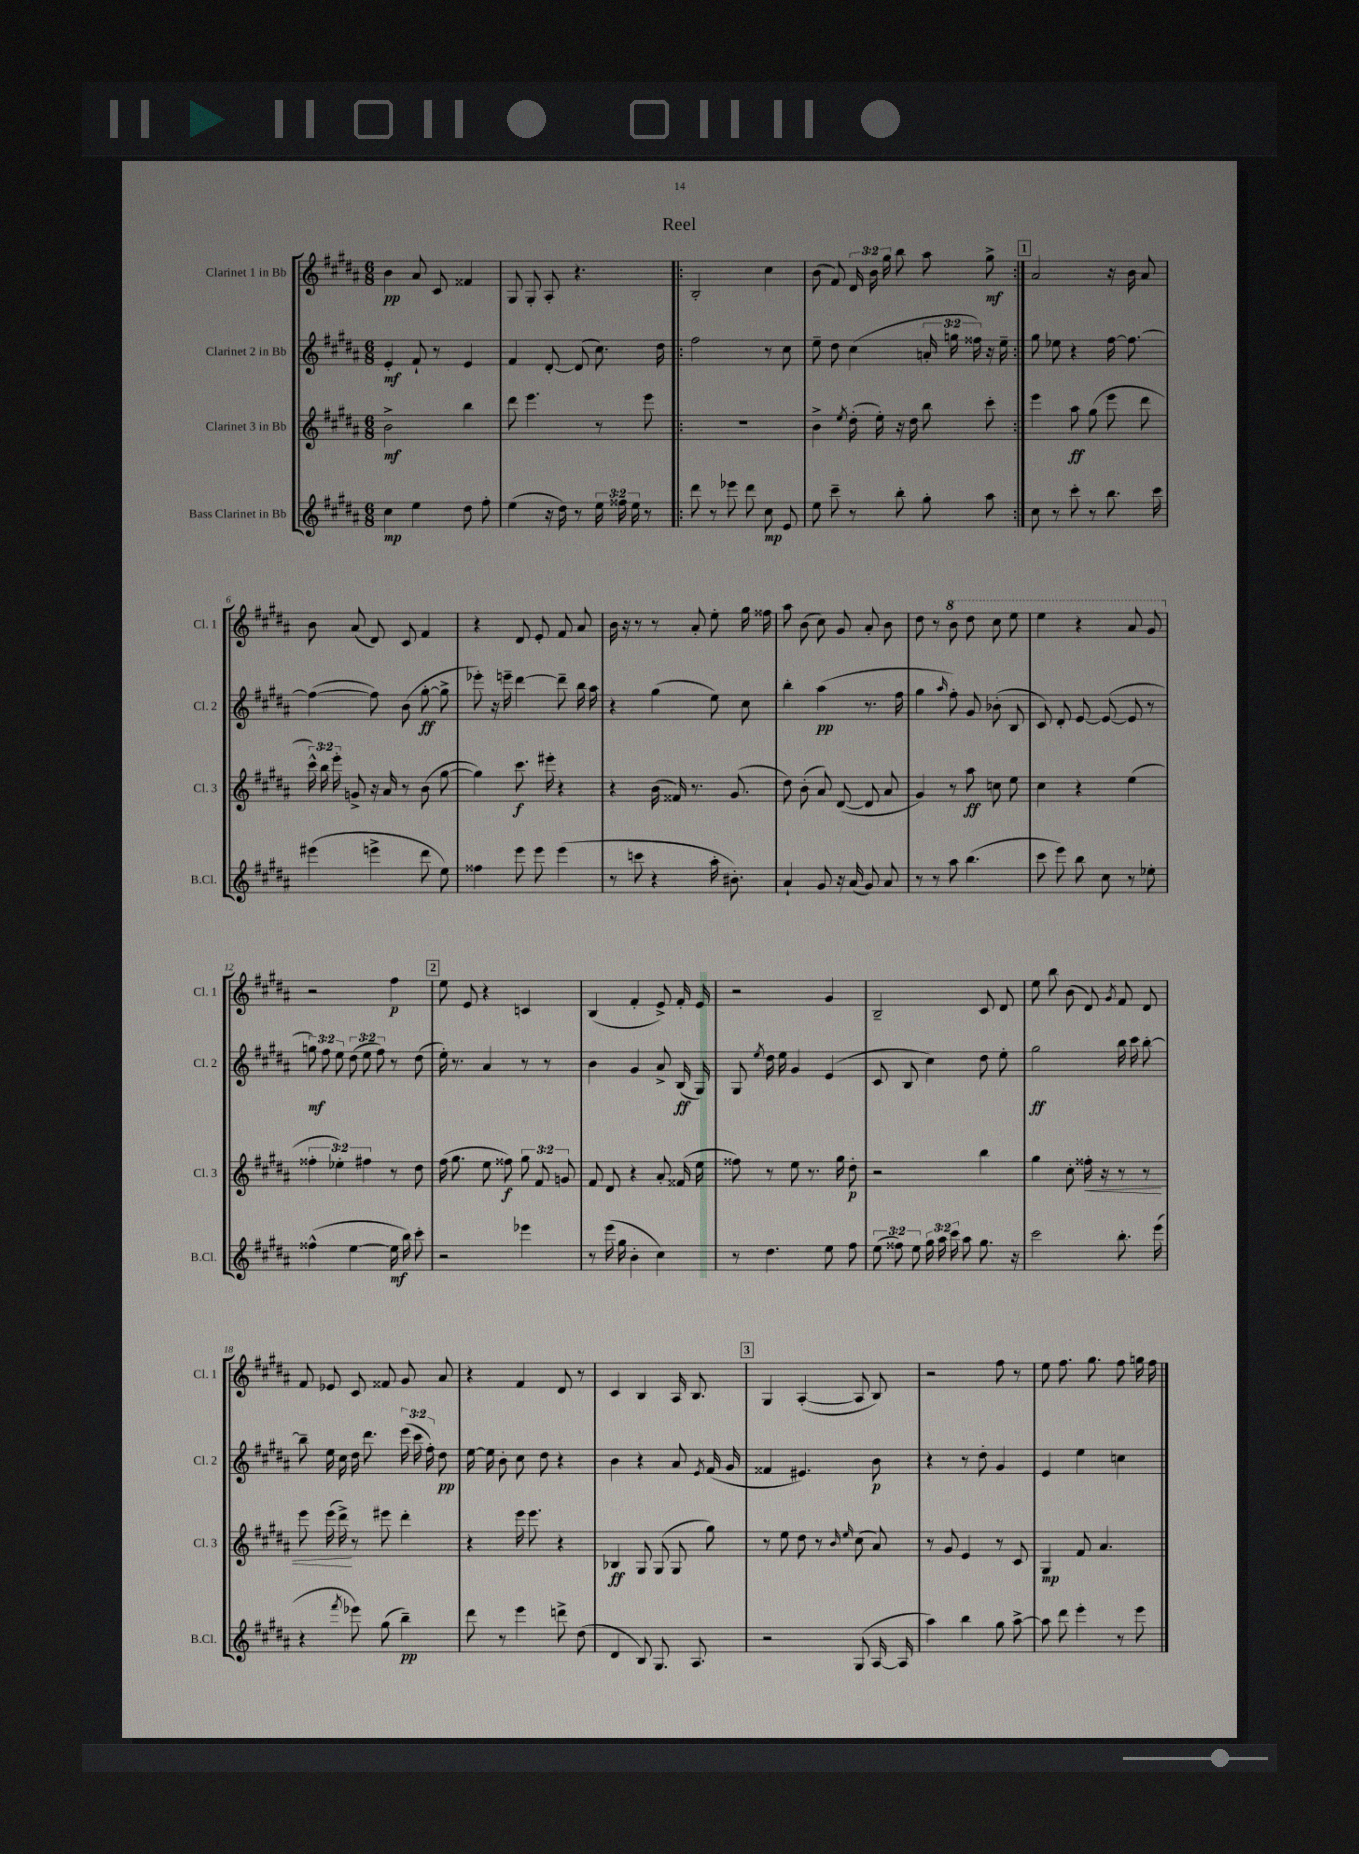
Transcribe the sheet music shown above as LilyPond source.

\header { title = "Reel" }
<<
\new StaffGroup <<
\new Staff = "s0" \with { instrumentName = "Clarinet 1 in Bb" shortInstrumentName = "Cl. 1" } {
    \clef treble \key b \major \numericTimeSignature \time 6/8 \override Staff.TupletNumber.text = #tuplet-number::calc-fraction-text
    \autoBeamOff b'4\pp ais'8 cis'8 fisis'4 |
    gis8 gis8-. ais8-. r4. |
    \repeat volta 2 { b2-. cis''4 |
    b'8( fis'8) \tuplet 3/2 { dis'16 b'16 gis''16 } b''8 ais''8 gis''8->\mf | }
    \mark \markup { \box "1" } ais'2 r16 b'16 ais'8 |
    b'8 ais'8( dis'8) cis'8 fis'4 |
    r4 dis'8 e'8-. fis'8 ais'8 |
    b'16 r16 r8 r8 ais'8-. e''8-. gis''16 fisis''16 |
    ais''8 b'8( cis''8) gis'8 ais'8-. b'8 |
    dis''8 r8 \ottava #1 b''8 dis'''8 cis'''8 e'''8 |
    e'''4 r4 ais''8 gis''8 \ottava #0 |
    r2 fis''4\p |
    \mark \markup { \box "2" } e''8 e'8 r4 c'4 |
    b4( fis'4-. e'8->) fis'16-. e'16 |
    r2 gis'4 |
    b2-- cis'8 dis'8 |
    e''8 b''8 b'8( dis'8) \acciaccatura { gis'8 } fis'8 dis'8 |
    fis'8 ees'8 cis'8 fisis'8 gis'8 ais'8 |
    r4 fis'4 dis'8 r8 |
    cis'4 b4 ais16 b8. |
    \mark \markup { \box "3" } gis4 ais4~-.( ais8 b8) |
    r2 fis''8 r8 |
    e''8 fis''8. gis''8. fis''8 g''16 fis''16 \bar "|." |
}
\new Staff = "s1" \with { instrumentName = "Clarinet 2 in Bb" shortInstrumentName = "Cl. 2" } {
    \clef treble \key b \major \numericTimeSignature \time 6/8 \override Staff.TupletNumber.text = #tuplet-number::calc-fraction-text
    \autoBeamOff e'4-.\mf fis'8-! r8 e'4 |
    fis'4 dis'8~-. dis'8( cis''8.) dis''16 |
    \repeat volta 2 { fis''2 r8 cis''8 |
    e''8-- dis''8 cis''4( \tuplet 3/2 { a'16-. g''16 fisis''16) } r16 e''16-- | }
    \mark \markup { \box "1" } gis''8 ees''8 r4 fis''16~ fis''8.~ |
    fis''4~( fis''8) b'8( gis''8~-.\ff gis''8-> |
    ees'''8-.) r16 e'''16-- dis'''4~ dis'''8-- b''16 ais''16 |
    r4 gis''4( e''8) cis''8 |
    b''4-. ais''4\pp( r8. fis''16 |
    gis''4 \grace { ais''16 } fis''8-.) gis'8 bes'8-.( b8 |
    cis'8) dis'8-. e'8~ e'8~( e'8 r8 |
    \tuplet 3/2 { g''8\mf) fis''8 e''8 } \tuplet 3/2 { dis''8( e''8 fis''8) } r8 dis''8( |
    \mark \markup { \box "2" } e''16-.) r8. ais'4 r8 r8 |
    b'4 gis'4 ais'8-> b16\ff( gis16) |
    gis8 \acciaccatura { e''8 } dis''16 e''16 gis'4 e'4( |
    cis'8 b8 cis''4) dis''8 e''8-. |
    gis''2\ff b''16 cis'''16 b''8~-. |
    b''8-- e''16 cis''16 dis''16 dis'''8. \tuplet 3/2 { e'''16( cis'''16 fis''16-.) } dis''8\pp |
    e''16~ e''16 b'8-. cis''8 dis''8 r4 |
    b'4 r4 ais'8 \acciaccatura { e'8 } fis'16( gis'16 |
    \mark \markup { \box "3" } fisis'4 eis'4.) b'8\p |
    r4 r8 dis''8-. gis'4 |
    e'4 e''4 c''4 \bar "|." |
}
\new Staff = "s2" \with { instrumentName = "Clarinet 3 in Bb" shortInstrumentName = "Cl. 3" } {
    \clef treble \key b \major \numericTimeSignature \time 6/8 \override Staff.TupletNumber.text = #tuplet-number::calc-fraction-text
    \autoBeamOff b'2->\mf b''4 |
    dis'''8 e'''4. r8 e'''8 |
    \repeat volta 2 { R2. |
    b'4-> \acciaccatura { e''8 } dis''16-.( e''16-.) r16 dis''16 b''8 cis'''8-. | }
    \mark \markup { \box "1" } e'''4 ais''8\ff gis''8( e'''8 dis'''8 |
    \tuplet 3/2 { cis'''16-^) b''16 e'''16-. } g'8-> r16 ais'16 r8 b'8( gis''8~ |
    gis''4) cis'''8.\f eis'''16-. r4 |
    r4 b'16( fisis'16) r8. gis'8.( |
    dis''8) b'8-.( ais'8) dis'8~( dis'8 ais'8 |
    gis'4) r8 ais''8\ff c''8 e''8 |
    cis''4 r4 e''4( |
    \tuplet 3/2 { fisis''4-. ees''4-.) fis''4 } r8 dis''8 |
    \mark \markup { \box "2" } fis''16( gis''8. e''8 fisis''8\f) \tuplet 3/2 { gis''8 fis'8 g'8 } |
    fis'8 dis'8 r4 ais'8-. fisis'16( e''16 |
    fisis''8) r8 e''8 r8. gis''16 dis''8-.\p |
    r2 b''4 |
    gis''4 cis''8-. fisis''16-.\< r16 r8 r8 |
    e'''8 e'''16( dis'''16->\!) r8 eis'''8 dis'''4-. |
    r4 e'''16 e'''8. r4 |
    bes4\ff gis8 gis8( gis8 gis''8) |
    \mark \markup { \box "3" } r8 e''8 dis''8 r8 \grace { b'16 e''16 } cis''8( ais'8) |
    r8 gis'8 e'4 r8 cis'8 |
    gis4\mp fis'8 ais'4. \bar "|." |
}
\new Staff = "s3" \with { instrumentName = "Bass Clarinet in Bb" shortInstrumentName = "B.Cl." } {
    \clef treble \key b \major \numericTimeSignature \time 6/8 \override Staff.TupletNumber.text = #tuplet-number::calc-fraction-text
    \autoBeamOff cis''4\mp e''4 dis''8 fis''8-. |
    e''4( r16 dis''16) r8 \tuplet 3/2 { e''16 fisis''16 e''16 } r8 |
    \repeat volta 2 { dis'''8 r8 ees'''8 dis'''8 cis''8\mp e'8 |
    e''8 cis'''8-- r8 b''8-. gis''8-. ais''8 | }
    \mark \markup { \box "1" } cis''8 r8 cis'''8-. r8 b''8. cis'''16 |
    eis'''4( e'''4-> dis'''8 e''8) |
    fisis''4 e'''8 e'''8 e'''4( |
    r8 c'''8 r4 ais''16-. bis'8.-.) |
    ais'4-! gis'8 r16 ais'16( gis'8) ais'8 |
    r8 r8 ais''8 b''4.( |
    cis'''8 e'''8) b''8 cis''8 r8 ees''8-. |
    fisis''4-^( e''4~ e''16\mf b''16) cis'''8-. |
    \mark \markup { \box "2" } r2 ees'''4 |
    r8 e'''16( gis''16 b'4-. cis''4) |
    r8 dis''4. e''8 fis''8 |
    \tuplet 3/2 { e''8( fisis''8) e''8 } \tuplet 3/2 { gis''16 ais''16 cis'''16 } ais''8 gis''8. r16 |
    cis'''2 b''8.-. e'''16( |
    r4 \acciaccatura { fis'''8 } ees'''8) gis''8( b''4--\pp) |
    dis'''8 r8 e'''4 d'''8-> dis''8( |
    dis'4 b8) gis8. ais8. |
    \mark \markup { \box "3" } r2 gis8( ais16~ ais16 |
    ais''4) b''4 gis''8 ais''8~-> |
    ais''8 dis'''8 e'''4-. r8 e'''8 \bar "|." |
}
>>
>>
